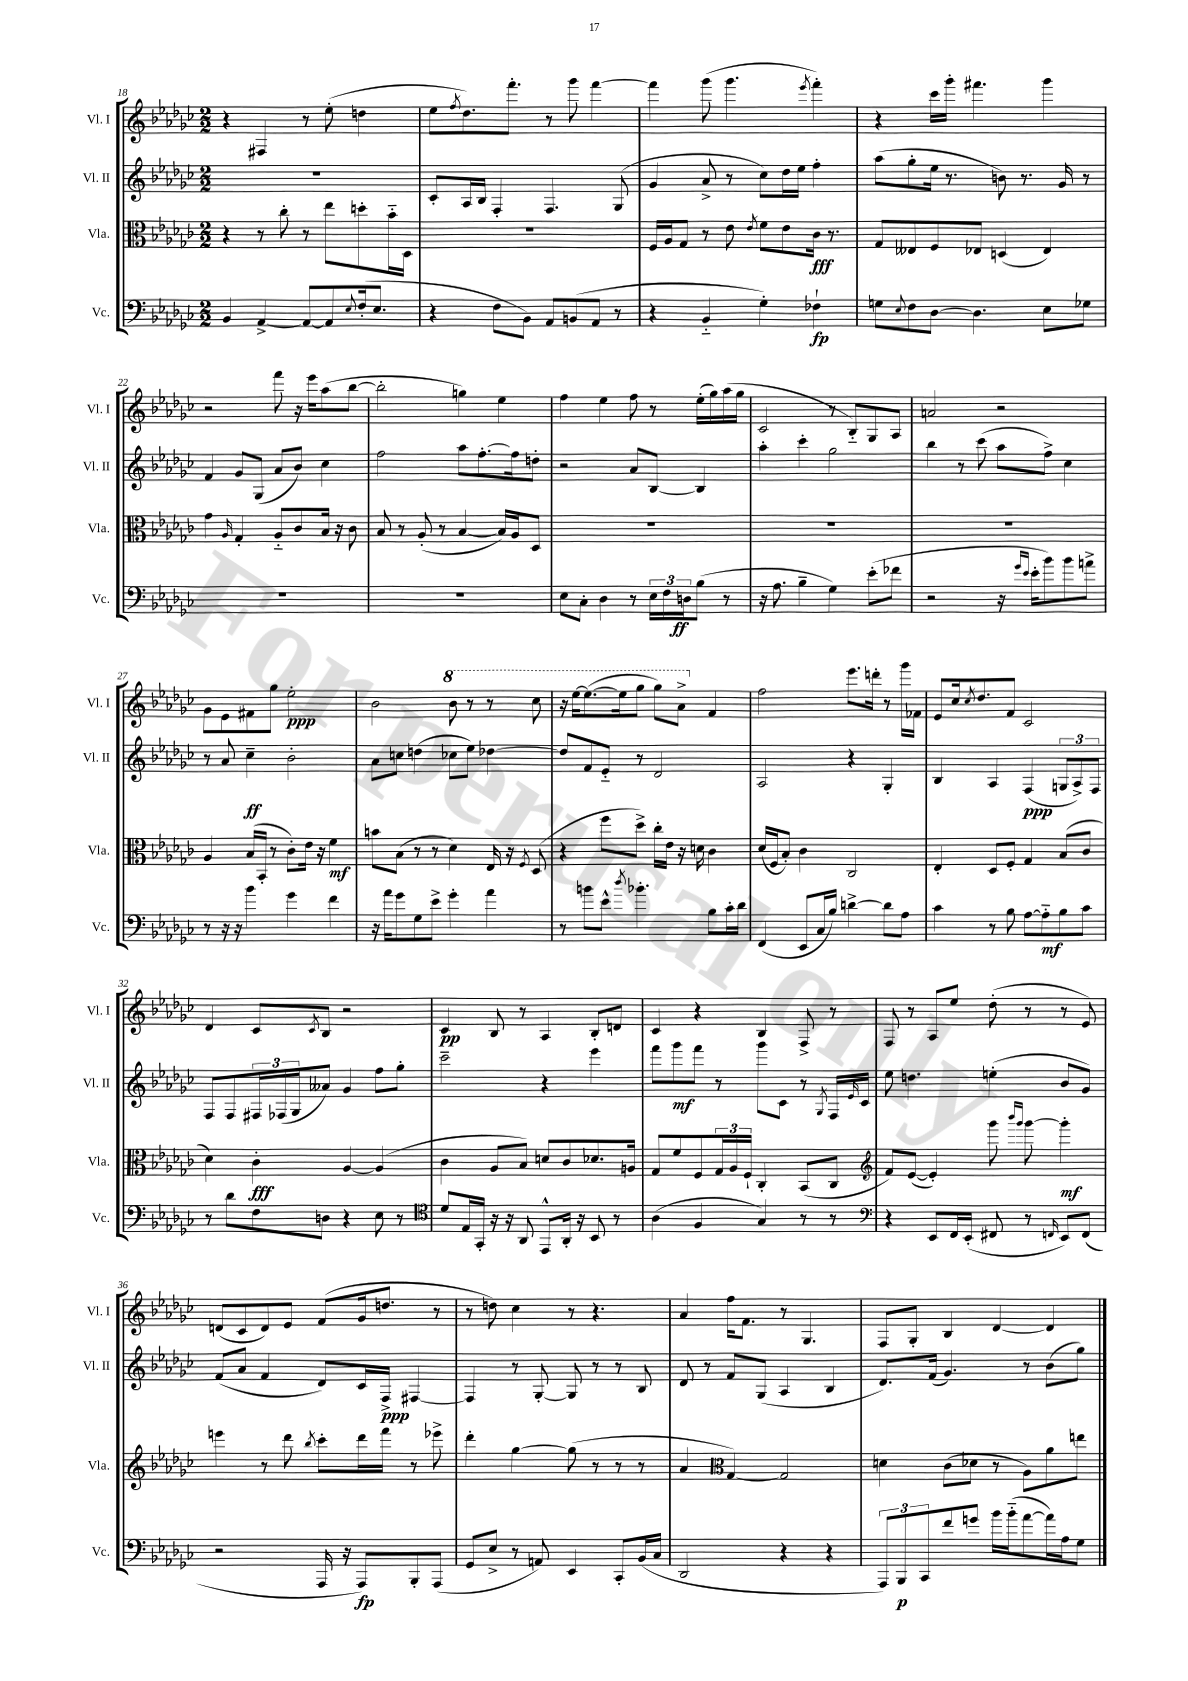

**kern	**dynam	**kern	**dynam	**kern	**dynam	**kern	**dynam
*part4	*part4	*part3	*part3	*part2	*part2	*part1	*part1
*staff4	*staff4	*staff3	*staff3	*staff2	*staff2	*staff1	*staff1
*I"Vc.	*	*I"Vla.	*	*I"Vl. II	*	*I"Vl. I	*
*I'Vc.	*	*I'Vla.	*	*I'Vl. II	*	*I'Vl. I	*
*clefF4	*	*clefC3	*	*clefG2	*	*clefG2	*
*k[b-e-a-d-g-c-]	*	*k[b-e-a-d-g-c-]	*	*k[b-e-a-d-g-c-]	*	*k[b-e-a-d-g-c-]	*
*M2/2	*	*M2/2	*	*M2/2	*	*M2/2	*
=18	=18	=18	=18	=18	=18	=18	=18
4BB-/	.	4r	.	1r	.	4r	.
[4AA-^/	.	8r	.	.	.	4F#X/	.
.	.	8cc-'\	.	.	.	.	.
8AA-/L_	.	8r	.	.	.	8r	.
8AA-/]	.	8ee-\L	.	.	.	(8ee-'\	.
8qqE-/	.	.	.	.	.	.	.
(16F'/k	.	8ddn'\	.	.	.	4ddn\	.
8.E-/J	.	.	.	.	.	.	.
.	.	16b-\L	.	.	.	.	.
.	.	16D-\JJ	.	.	.	.	.
=19	=19	=19	=19	=19	=19	=19	=19
4r	.	1r	.	8c-'/L	.	8ee-\L	.
.	.	.	.	.	.	8qff/	.
.	.	.	.	16A-/L	.	8.dd-\)	.
.	.	.	.	16B-/JJ	.	.	.
8F\L	.	.	.	4F'/	.	.	.
.	.	.	.	.	.	8.fff'\J	.
8BB-\J)	.	.	.	.	.	.	.
8AA-/L	.	.	.	4.F/	.	8r	.
(8BBn/	.	.	.	.	.	8ggg-\	.
8AA-/J	.	.	.	.	.	[4fff\	.
8r	.	.	.	(8G-/	.	.	.
=20	=20	=20	=20	=20	=20	=20	=20
4r	.	16F/LL	.	4g-/	.	4fff\]	.
.	.	16A-/J	.	.	.	.	.
.	.	8G-/J	.	.	.	.	.
4BB-/	.	8r	.	8a-^/	.	(8ggg-\	.
.	.	8e-\	.	8r	.	4.ggg-\	.
.	.	8qe-/	.	.	.	.	.
4G-'\)	.	8f\L	.	8cc-\L)	.	.	.
.	.	8e-\	.	16dd-\L	.	.	.
.	.	.	.	16ee-\JJ	.	.	.
.	.	.	.	.	.	8qeee-/	.
4F-X`\	fp	16c-\Jk	fff	4ff'\	.	4fff'\)	.
.	.	8.r	.	.	.	.	.
=21	=21	=21	=21	=21	=21	=21	=21
8Gn\L	.	8G-/L	.	(8aa-\L	.	4r	.
8qqE-/	.	.	.	.	.	.	.
8F\	.	8E--X/	.	8gg-'\	.	.	.
[8D-\J	.	8F/	.	16ee-\Jk	.	16ccc-\LL	.
.	.	.	.	8.r	.	16ggg-'\JJ	.
4.D-\]	.	8E-X/J	.	.	.	4.fff#X\	.
.	.	(4Dn/	.	8bn\)	.	.	.
.	.	.	.	8.r	.	.	.
8E-\L	.	4E-/)	.	.	.	4ggg-\	.
.	.	.	.	16g-/	.	.	.
8G-X\J	.	.	.	8r	.	.	.
!!LO:LB:g=z
=22	=22	=22	=22	=22	=22	=22	=22
1r	.	4g-\	.	4f/	.	2r	.
.	.	16qqA-/	.	.	.	.	.
.	.	4G-'/	.	8g-/L	.	.	.
.	.	.	.	(8G-/J	.	.	.
.	.	8A-/L	.	8a-/L	.	8fff\	.
.	.	8c-/	.	8b-/J)	.	16r	.
.	.	.	.	.	.	16eee-\KL	.
.	.	16B-/Jk	.	4cc-\	.	(8aa-\	.
.	.	16r	.	.	.	.	.
.	.	8c-\	.	.	.	[8bb-\J	.
=23	=23	=23	=23	=23	=23	=23	=23
1r	.	8B-/	.	2ff\	.	2bb-'\]	.
.	.	8r	.	.	.	.	.
.	.	(8A-'/	.	.	.	.	.
.	.	8r	.	.	.	.	.
.	.	[4B-/	.	8aa-\L	.	4ggn\)	.
.	.	.	.	[8.ff'\	.	.	.
.	.	16B-/LL])	.	.	.	4ee-\	.
.	.	16A-/J	.	16ff\k]	.	.	.
.	.	8D-/J	.	8ddn'\J	.	.	.
=24	=24	=24	=24	=24	=24	=24	=24
8E-\L	.	1r	.	2r	.	4ff\	.
8C-'\J	.	.	.	.	.	.	.
4D-\	.	.	.	.	.	4ee-\	.
8r	.	.	.	8a-/L	.	8ff\	.
24E-\LL	.	.	.	[8B-/J	.	8r	.
24F\	.	.	.	.	.	.	.
24Dn\J	ff	.	.	.	.	.	.
(8B-\J	.	.	.	4B-/]	.	(16ee-'\LL	.
.	.	.	.	.	.	16gg-\)	.
8r	.	.	.	.	.	(16aa-\	.
.	.	.	.	.	.	16gg-\JJ	.
=25	=25	=25	=25	=25	=25	=25	=25
16r	.	1r	.	4aa-'\	.	2c-/	.
8.A-\	.	.	.	.	.	.	.
4B-~\	.	.	.	4ccc-'\	.	.	.
4G-\)	.	.	.	2gg-\	.	8r	.
.	.	.	.	.	.	8B-/L)	.
(8e-'\L	.	.	.	.	.	8G-/	.
8f-X\J	.	.	.	.	.	8A-/J	.
=26	=26	=26	=26	=26	=26	=26	=26
2r	.	1r	.	4bb-\	.	2an/	.
.	.	.	.	8r	.	.	.
.	.	.	.	(8ccc-\	.	.	.
16r	.	.	.	8aa-\L	.	2r	.
16qqg-/LL	.	.	.	.	.	.	.
16qqe-/JJ	.	.	.	.	.	.	.
16e-'\KL	.	.	.	.	.	.	.
8b-\)	.	.	.	8ff^\J)	.	.	.
8b-\	.	.	.	4cc-\	.	.	.
8an^\J	.	.	.	.	.	.	.
!!LO:LB:g=z
=27	=27	=27	=27	=27	=27	=27	=27
8r	.	4A-/	.	8r	.	8g-\L	.
16r	.	.	.	8a-/	.	8e-\	.
16r	.	.	.	.	.	.	.
4b-\	.	(16B-/LL	.	4cc-~\	ff	8f#X\	.
.	.	16BB-'/JJ	.	.	.	.	.
.	.	8r	.	.	.	8gg-\J	.
4g-\	.	8c-'\L)	.	2b-'\	.	2ee-'\	ppp
.	.	16e-\Jk	.	.	.	.	.
.	.	16r	.	.	.	.	.
4f\	.	4f\	mf	.	.	.	.
=28	=28	=28	=28	=28	=28	=28	=28
16r	.	8bn\L	.	8a-\L	.	2b-\	.
16a-\KL	.	.	.	.	.	.	.
8g-\	.	(8B-\J	.	8ccn\J	.	.	.
8G-\	.	8r	.	(4ddn\	.	.	.
8e-^\J	.	8r	.	.	.	.	.
*	*	*	*	*	*	*8va	*
4g-'\	.	4d-\)	.	8cc-X\L	.	8bb-\	.
.	.	.	.	8ee-\J)	.	8r	.
4a-\	.	16E-/	.	[4dd-X\	.	8r	.
.	.	16r	.	.	.	.	.
.	.	8qF/	.	.	.	.	.
.	.	(8D-/	.	.	.	8ccc-\	.
=29	=29	=29	=29	=29	=29	=29	=29
8r	.	4r	.	8dd-/L]	.	16r	.
.	.	.	.	.	.	[16eee-\KL	.
8bn\L	.	.	.	8f/	.	(8.eee-\_	.
8e-^^\J	.	8ff\L	.	8e-/J	.	.	.
.	.	.	.	.	.	16eee-\k]	.
8qdd-/	.	.	.	.	.	.	.
4.b-X'\	.	8dd-^\J)	.	8r	.	8ggg-\J	.
.	.	16cc-'\LL	.	2d-/	.	8ggg-\L)	.
.	.	16e-\JJ	.	.	.	.	.
.	.	16r	.	.	.	8aa-^\J	.
.	.	16dn\	.	.	.	.	.
*	*	*	*	*	*	*X8va	*
8B-\L	.	4c-\	.	.	.	4f/	.
16c-'\L	.	.	.	.	.	.	.
16d-\JJ	.	.	.	.	.	.	.
=30	=30	=30	=30	=30	=30	=30	=30
(4FF/	.	(16d-/LL	.	2A-/	.	2ff\	.
.	.	16F/J	.	.	.	.	.
.	.	8B-'/J)	.	.	.	.	.
8EE-/L	.	4c-\	.	.	.	.	.
16C-/L	.	.	.	.	.	.	.
16B-/JJ)	.	.	.	.	.	.	.
[4dn^\	.	2C-/	.	4r	.	8.eee-\L	.
.	.	.	.	.	.	16dddn'\Jk	.
8d\L]	.	.	.	4G-'/	.	8r	.
8A-\J	.	.	.	.	.	16ggg-\LL	.
.	.	.	.	.	.	16f-X\JJ	.
=31	=31	=31	=31	=31	=31	=31	=31
4c-\	.	4E-'/	.	4B-/	.	8e-/L	.
.	.	.	.	.	.	16cc-/k	.
.	.	.	.	.	.	8qcc-/	.
.	.	.	.	.	.	8.dd-/	.
8r	.	8D-/L	.	4A-/	.	.	.
8B-\	.	8F'/J	.	.	.	8f/J	.
[8A-\L	.	4G-/	.	(4F/	ppp	2c-/	.
8A-\]	mf	.	.	.	.	.	.
8B-\	.	(8B-/L	.	12Gn/L	.	.	.
.	.	.	.	12A-^/)	.	.	.
8c-\J	.	8c-/J	.	.	.	.	.
.	.	.	.	12F/J	.	.	.
!!LO:LB:g=z
=32	=32	=32	=32	=32	=32	=32	=32
8r	.	4d-\)	.	8F/L	.	4d-/	.
8d-\L	.	.	.	8F/	.	.	.
8F\	.	4c-'\	fff	24F#X/L	.	8c-/L	.
.	.	.	.	(24F-X/	.	.	.
.	.	.	.	24G-/J	.	.	.
.	.	.	.	.	.	8qc-/	.
8Dn\J	.	.	.	8a--X/J)	.	8B-/J	.
4r	.	[4A-/	.	4g-/	.	2r	.
8E-\	.	(4A-/]	.	8ff\L	.	.	.
8r	.	.	.	8gg-'\J	.	.	.
=33	=33	=33	=33	=33	=33	=33	=33
*clefC4	*	*	*	*	*	*	*
8d-/L	.	4c-\	.	2ccc-~\	.	4c-/	pp
16E-/L	.	.	.	.	.	.	.
16GG-'/JJ	.	.	.	.	.	.	.
16r	.	8A-/L	.	.	.	8B-/	.
16r	.	.	.	.	.	.	.
8AA-/	.	8B-/J)	.	.	.	8r	.
8EE-^^/L	.	8dn/L	.	4r	.	4A-/	.
16AA-'/Jk	.	8c-/	.	.	.	.	.
16r	.	.	.	.	.	.	.
8BB-/	.	8.d-X/	.	4eee-\	.	8B-'/L	.
8r	.	.	.	.	.	8dn/J	.
.	.	16An/Jk	.	.	.	.	.
=34	=34	=34	=34	=34	=34	=34	=34
(4A-\	.	8G-/L	.	8fff\L	.	4c-/	.
.	.	8f/	.	8ggg-\	mf	.	.
4F/	.	8F/	.	8fff\J	.	4r	.
.	.	24G-/L	.	8r	.	.	.
.	.	24A-/	.	.	.	.	.
.	.	24F`/JJ	.	.	.	.	.
4G-/)	.	4C-'/	.	8ggg-\L	.	4B-/	.
.	.	.	.	8c-\J	.	.	.
8r	.	(8BB-/L	.	8r	.	8F^/	.
.	.	.	.	8qG-/	.	.	.
8r	.	8C-/J	.	16F/LL	.	8r	.
.	.	.	.	16qqe-/	.	.	.
.	.	.	.	16c-/JJ	.	.	.
=35	=35	=35	=35	=35	=35	=35	=35
*clefF4	*	*clefG2	*	*	*	*	*
4r	.	8f/L)	.	8ee-\	.	8F/	.
.	.	([8e-/J	.	4.ddn\	.	8r	.
8EE-/L	.	4e-'/])	.	.	.	8A-/L	.
16FF/L	.	.	.	.	.	8ee-/J	.
(16EE-'/JJ	.	.	.	.	.	.	.
8FF#X/	.	8ggg-\	.	(4een'\	.	(8dd-'\	.
.	.	16qqbbb-/LL	.	.	.	.	.
.	.	16qqggg-/JJ	.	.	.	.	.
8r	.	[8ggg-\	.	.	.	8r	.
16qqFFn/	.	.	.	.	.	.	.
8EE-/L)	.	4ggg-'\]	mf	8b-/L	.	8r	.
(8FF/J	.	.	.	8g-/J)	.	8e-/)	.
!!LO:LB:g=z
=36	=36	=36	=36	=36	=36	=36	=36
2r	.	4eeen\	.	(8f/L	.	(8dn/L	.
.	.	.	.	8a-/J	.	8c-/	.
.	.	8r	.	4f/	.	8d/)	.
.	.	8ddd-\	.	.	.	8e-/J	.
.	.	8qbb-/	.	.	.	.	.
16AAA-/	.	8ccc-'\L	.	8d-/L)	.	(8f/L	.
16r	.	.	.	.	.	.	.
8AAA-/L)	fp	16ddd-\L	.	16c-/L	.	16g-/k	.
.	.	16fff\JJ	.	16F^/JJ	ppp	8.ddn/J	.
8BBB-'/	.	8r	.	[4F#X/	.	.	.
(8AAA-/J	.	8eee-X^\	.	.	.	8r	.
=37	=37	=37	=37	=37	=37	=37	=37
8GG-/L	.	4ddd-'\	.	4F#/]	.	8r	.
8E-^/J	.	.	.	.	.	8ddn\)	.
8r	.	[4gg-\	.	8r	.	4cc-\	.
8AAn/)	.	.	.	[8G-'/	.	.	.
4EE-/	.	(8gg-\]	.	8G-/]	.	8r	.
.	.	8r	.	8r	.	4.r	.
8CC-'/L	.	8r	.	8r	.	.	.
(16BB-/L	.	8r	.	8B-/	.	.	.
16C-/JJ	.	.	.	.	.	.	.
=38	=38	=38	=38	=38	=38	=38	=38
2DD-/	.	4a-/	.	8d-/	.	4a-/	.
.	.	.	.	8r	.	.	.
*	*	*clefC3	*	*	*	*	*
.	.	[4G-/)	.	8f/L	.	16ff\KL	.
.	.	.	.	.	.	8.f\J	.
.	.	.	.	(8G-/J	.	.	.
4r	.	2G-/]	.	4A-/	.	8r	.
.	.	.	.	.	.	4.G-/	.
4r	.	.	.	4B-/	.	.	.
=39	=39	=39	=39	=39	=39	=39	=39
12AAA-/L)	.	4dn\	.	8.d-/L)	.	8F/L	.
12BBB-/	p	.	.	.	.	.	.
.	.	.	.	.	.	8G-'/J	.
12CC-/	.	.	.	.	.	.	.
.	.	.	.	(16f/Jk	.	.	.
8f/	.	(8c-\L	.	4.g-/)	.	4B-/	.
8gn/J	.	8d-X\J	.	.	.	.	.
16b-\LL	.	8r	.	.	.	[4d-/	.
(16b-\J	.	.	.	.	.	.	.
[8a-\	.	8A-\L)	.	8r	.	.	.
16a-\L])	.	8a-\	.	(8b-\L	.	4d-/]	.
16A-\J	.	.	.	.	.	.	.
8G-\J	.	8een\J	.	8gg-\J)	.	.	.
==	==	==	==	==	==	==	==
*-	*-	*-	*-	*-	*-	*-	*-
